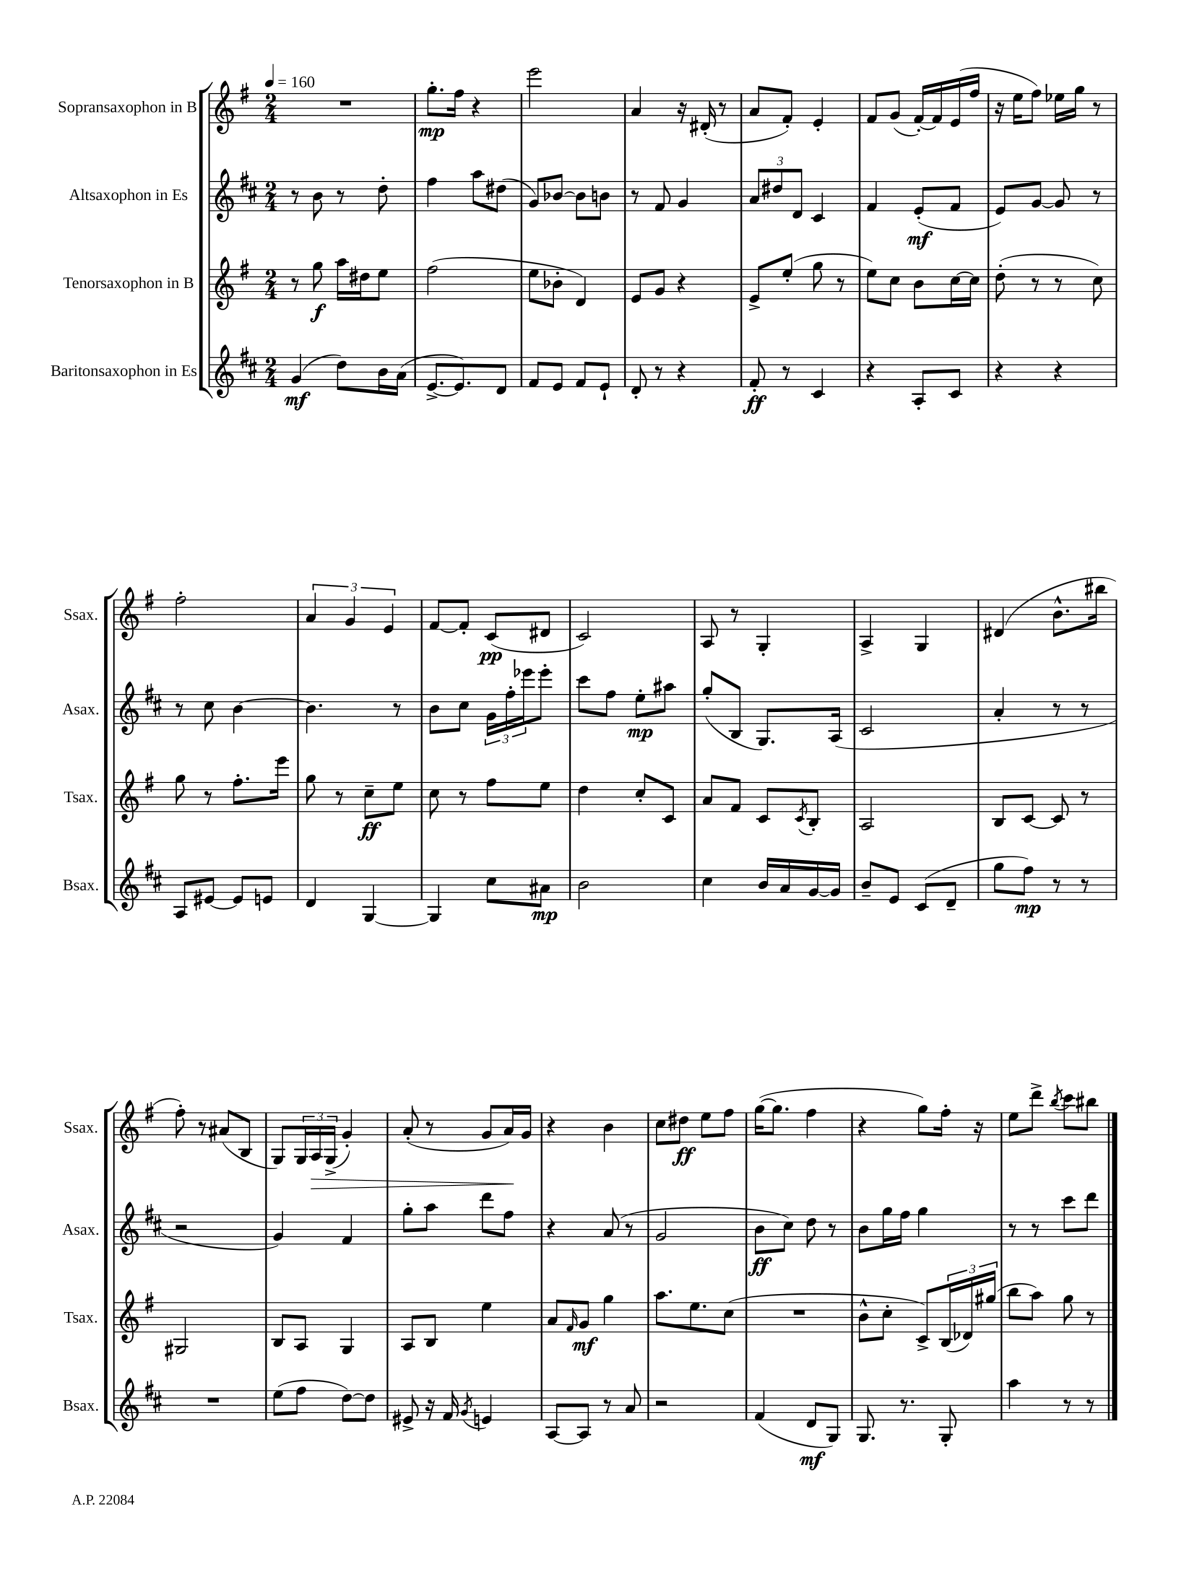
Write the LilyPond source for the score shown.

<<
\new StaffGroup <<
\new Staff = "s0" \with { instrumentName = "Sopransaxophon in B" shortInstrumentName = "Ssax." } {
    \clef treble \key g \major \numericTimeSignature \time 2/4 \tempo 4 = 160
    R2 |
    g''8.-.\mp fis''16 r4 |
    e'''2 |
    a'4 r16 dis'16-.( r8 |
    a'8 fis'8-.) e'4-. |
    fis'8 g'8( fis'16~-.) fis'16 e'16( fis''16 |
    r16 e''16 fis''8) ees''16 g''16 r8 |
    fis''2-. |
    \tuplet 3/2 { a'4 g'4 e'4 } |
    fis'8~ fis'8-. c'8\pp( dis'8 |
    c'2) |
    a8 r8 g4-. |
    a4-> g4 |
    dis'4( b'8.-^ bis''16 |
    fis''8-.) r8 ais'8( b8 |
    g8) \tuplet 3/2 { g16 a16\> g16->( } g'4-.) |
    a'8-.( r8 g'8 a'16\!) g'16 |
    r4 b'4 |
    c''8 dis''8\ff e''8 fis''8 |
    g''16~( g''8. fis''4 |
    r4 g''8) fis''16-. r16 |
    e''8 d'''8-> \acciaccatura { b''8 } c'''8 bis''8 \bar "|." |
}
\new Staff = "s1" \with { instrumentName = "Altsaxophon in Es" shortInstrumentName = "Asax." } {
    \clef treble \key d \major \numericTimeSignature \time 2/4
    r8 b'8 r8 d''8-. |
    fis''4 a''8 dis''8( |
    g'8) bes'8~ bes'8 b'8 |
    r8 fis'8 g'4 |
    \tuplet 3/2 { a'8 dis''8 d'8 } cis'4 |
    fis'4 e'8-.\mf( fis'8 |
    e'8) g'8~ g'8 r8 |
    r8 cis''8 b'4~ |
    b'4. r8 |
    b'8 cis''8 \tuplet 3/2 { g'16 fis''16-. ees'''16 } ees'''8-. |
    cis'''8 fis''8 e''8-.\mp ais''8 |
    g''8-.( b8 g8.) a16( |
    cis'2 |
    a'4-. r8 r8 |
    r2 |
    g'4) fis'4 |
    g''8-. a''8 d'''8 fis''8 |
    r4 a'8( r8 |
    g'2 |
    b'8\ff cis''8) d''8 r8 |
    b'8 g''16 fis''16 g''4 |
    r8 r8 cis'''8 d'''8 \bar "|." |
}
\new Staff = "s2" \with { instrumentName = "Tenorsaxophon in B" shortInstrumentName = "Tsax." } {
    \clef treble \key g \major \numericTimeSignature \time 2/4
    r8 g''8\f a''16 dis''16 e''8 |
    fis''2( |
    e''8 bes'8-. d'4) |
    e'8 g'8 r4 |
    e'8-> e''8-.( g''8 r8 |
    e''8) c''8 b'8 c''16~ c''16 |
    d''8-.( r8 r8 c''8) |
    g''8 r8 fis''8.-. e'''16 |
    g''8 r8 c''8--\ff e''8 |
    c''8 r8 fis''8 e''8 |
    d''4 c''8-. c'8 |
    a'8 fis'8 c'8 \acciaccatura { c'8 } b8-. |
    a2 |
    b8 c'8~ c'8 r8 |
    gis2 |
    b8 a8 g4 |
    a8 b8 e''4 |
    a'8 \grace { fis'16 } g'8\mf g''4 |
    a''8. e''8. c''8( |
    R2 |
    b'8-^ c''8-. c'8->) \tuplet 3/2 { b16( des'16) gis''16( } |
    b''8 a''8) g''8 r8 \bar "|." |
}
\new Staff = "s3" \with { instrumentName = "Baritonsaxophon in Es" shortInstrumentName = "Bsax." } {
    \clef treble \key d \major \numericTimeSignature \time 2/4
    g'4\mf( d''8) b'16 a'16( |
    e'8.~-> e'8.) d'8 |
    fis'8 e'8 fis'8 e'8-! |
    d'8-. r8 r4 |
    fis'8-.\ff r8 cis'4 |
    r4 a8-. cis'8 |
    r4 r4 |
    a8 eis'8~ eis'8 e'8 |
    d'4 g4~ |
    g4 cis''8 ais'8\mp |
    b'2 |
    cis''4 b'16 a'16 g'16~ g'16 |
    b'8-- e'8 cis'8( d'8-- |
    g''8 fis''8\mp) r8 r8 |
    R2 |
    e''8( fis''8 d''8~) d''8 |
    eis'8-> r16 fis'16 \acciaccatura { g'8 } e'4 |
    a8~ a8 r8 a'8 |
    r2 |
    fis'4( d'8\mf g8) |
    g8. r8. g8-. |
    a''4 r8 r8 \bar "|." |
}
>>
>>
\layout { \context { \Score \remove "Bar_number_engraver" } }
